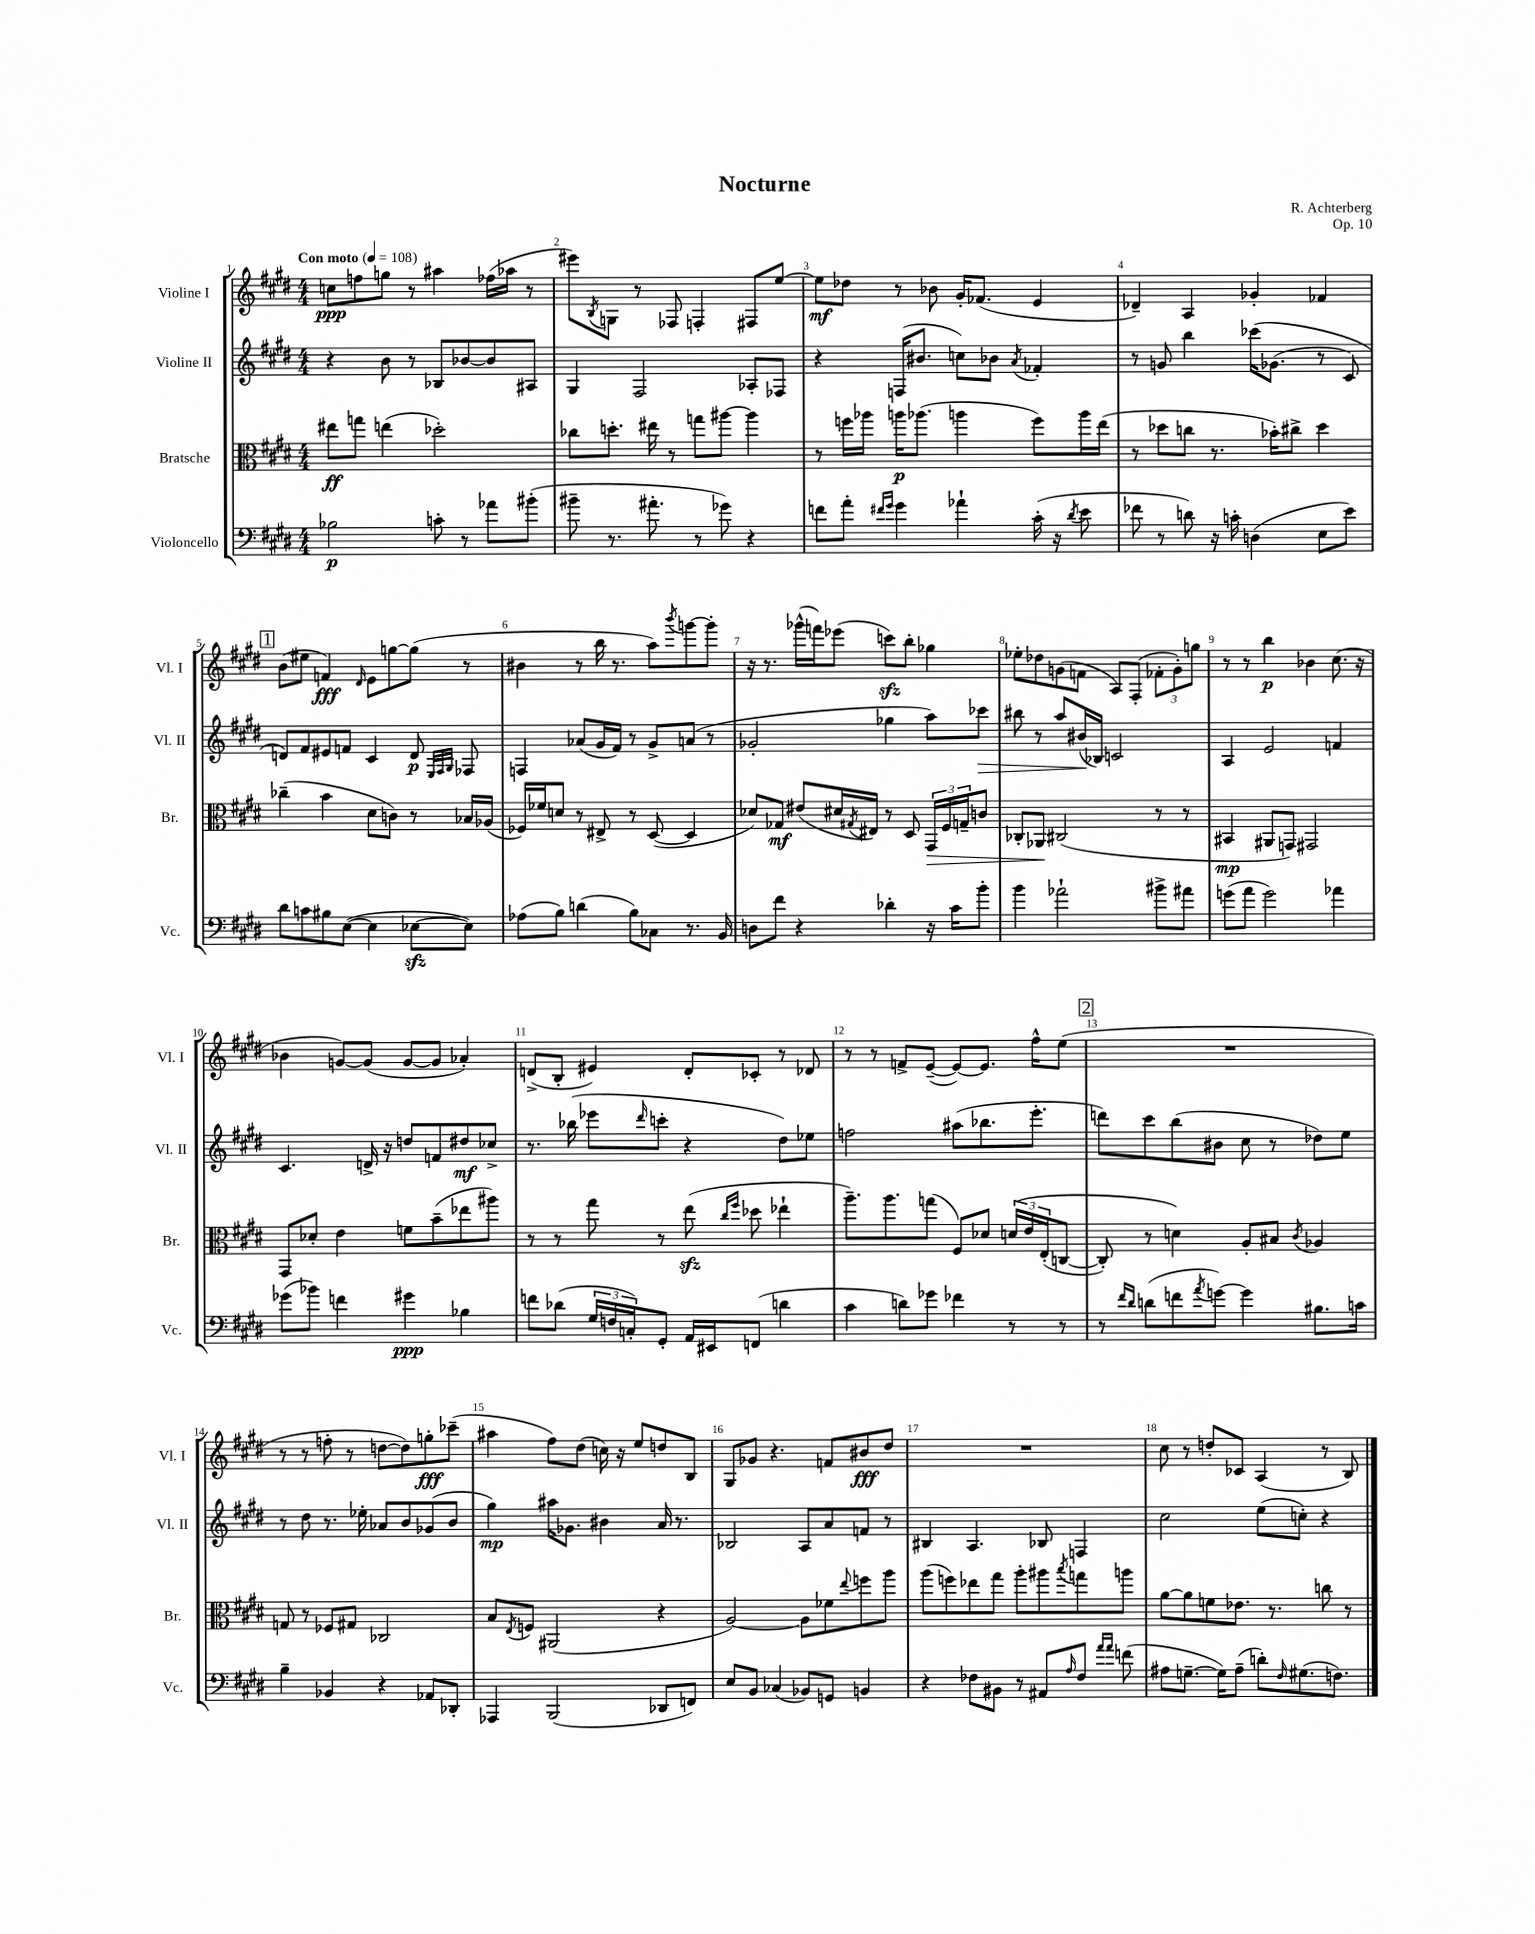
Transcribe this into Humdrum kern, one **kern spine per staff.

**kern	**dynam	**kern	**dynam	**kern	**dynam	**kern	**dynam
*part4	*part4	*part3	*part3	*part2	*part2	*part1	*part1
*staff4	*staff4	*staff3	*staff3	*staff2	*staff2	*staff1	*staff1
*I"Violoncello	*	*I"Bratsche	*	*I"Violine II	*	*I"Violine I	*
*I'Vc.	*	*I'Br.	*	*I'Vl. II	*	*I'Vl. I	*
*clefF4	*	*clefC3	*	*clefG2	*	*clefG2	*
*k[f#c#g#d#]	*	*k[f#c#g#d#]	*	*k[f#c#g#d#]	*	*k[f#c#g#d#]	*
*M4/4	*	*M4/4	*	*M4/4	*	*M4/4	*
*MM108	*	*MM108	*	*MM108	*	*MM108	*
=1	=1	=1	=1	=1	=1	=1	=1
!	!	!	!	!	!	!LO:TX:a:B:t=Con moto	!
2B-X\	p	8ee#X\L	ff	4r	.	8ccn\L	ppp
.	.	8ggn\J	.	.	.	8ffn\	.
.	.	(4een\	.	8b\	.	8ggn\J	.
.	.	.	.	8r	.	8r	.
8cn'\	.	2dd-X'\)	.	8B-X/L	.	4aa#X\	.
8r	.	.	.	[8b-X/	.	.	.
8a-X\L	.	.	.	8b-/]	.	(16ff-X\LL	.
.	.	.	.	.	.	16aa-X\JJ	.
(8b#X'\J	.	.	.	8A#X/J	.	8r	.
=2	=2	=2	=2	=2	=2	=2	=2
8b#X~\	.	8cc-X\L	.	4G#/	.	8eee#X\L)	.
.	.	.	.	.	.	8qB/	.
8.r	.	8.ddn'\J	.	.	.	8Gn\J	.
.	.	.	.	2F#/	.	8r	.
8.a#X'\	.	16ee#X\	.	.	.	.	.
.	.	8r	.	.	.	8F-X/	.
8r	.	8ggn\L	.	.	.	4Fn'/	.
8g-X\)	.	[8aa#X\J	.	.	.	.	.
4r	.	4aa#\]	.	8A-X'/L	.	8F#X/L	.
.	.	.	.	8F-X/J	.	[8ee/J	.
=3	=3	=3	=3	=3	=3	=3	=3
8fn\L	.	8r	.	4r	.	8ee\L]	mf
8a'\J	.	16ffn\LL	.	.	.	8dd-X\J	.
.	.	16aa-X\JJ	.	.	.	.	.
16qqf#X/LL	.	.	.	.	.	.	.
16qqg#/JJ	.	.	.	.	.	.	.
4g#\	.	16aan\KL	p	(16Fn/KL	.	8r	.
.	.	(8.aa-X\J	.	8.b#X/J	.	.	.
.	.	.	.	.	.	8b-X\	.
4a-X`\	.	4aan\	.	8ccn\L)	.	16g#'/KL	.
.	.	.	.	.	.	(8.f-X/J	.
.	.	.	.	8b-X\J	.	.	.
.	.	.	.	8qa/	.	.	.
(16c#'\	.	8ff\L)	.	4f-X'/	.	4e/	.
16r	.	.	.	.	.	.	.
8qd#/	.	.	.	.	.	.	.
8e\	.	16aa\L	.	.	.	.	.
.	.	(16ee\JJ	.	.	.	.	.
=4	=4	=4	=4	=4	=4	=4	=4
8f-X\	.	8r	.	8r	.	4d-X~/)	.
8r	.	8dd-X\L	.	8gn/	.	.	.
8dn\)	.	8ccn\J	.	4bb\	.	4A/	.
16r	.	8.r	.	.	.	.	.
16cn'\	.	.	.	.	.	.	.
(4Dn\	.	.	.	(16ccc-X\KL	.	4g-X'/	.
.	.	16b-X'\KL)	.	(8.g-X\J	.	.	.
.	.	8cc#X^\J	.	.	.	.	.
8E\L	.	4dd-\	.	8r	.	4f-X/	.
8e\J)	.	.	.	8c#/)	.	.	.
!!LO:LB:g=z
!!LO:REH:place=s1:t=1
=5	=5	=5	=5	=5	=5	=5	=5
8d#\L	.	(4cc-X~\	.	8dn/L)	.	(8b\L	.
8cn\	.	.	.	8f#/	.	8ee#X\J	.
8B#X\	.	4b\	.	8e#X/	.	4fn/)	fff
([8E\J	.	.	.	8fn/J	.	.	.
.	.	.	.	.	.	16qqd#/	.
4E\]	.	8d#\L	.	4c#/	.	8e\L	.
.	.	8cn\J)	.	.	.	[8ggn\	.
[8E-Xzz\L	.	8r	.	8d/	p	(8gg\J]	.
.	.	.	.	32qqE/LLL	.	.	.
.	.	.	.	32qqF#/	.	.	.
.	.	.	.	32qqG#/JJJ	.	.	.
8E-\J])	.	16B-X/LL	.	8F-X/	.	8r	.
.	.	(16A-X/JJ	.	.	.	.	.
=6	=6	=6	=6	=6	=6	=6	=6
(8A-X\L	.	16F-X/LL)	.	4Fn/	.	4b#X\	.
.	.	16f-X/J	.	.	.	.	.
8B\J)	.	8dn/J	.	.	.	.	.
(4dn\	.	8r	.	(8a-X/L	.	8r	.
.	.	8E#X^/	.	16g#/L	.	16bb\	.
.	.	.	.	16f#/JJ)	.	8.r	.
8B\L)	.	8r	.	8r	.	.	.
8C-X\J	.	([8D#/	.	8g#^/L	.	8aa\L)	.
.	.	.	.	.	.	8qbbb/	.
8.r	.	4D#/]	.	(8an/J	.	[8gggn\	.
.	.	.	.	8r	.	8ggg'\J]	.
16BB/	.	.	.	.	.	.	.
=7	=7	=7	=7	=7	=7	=7	=7
8Dn\L	.	8d-X/L)	.	2g-X'/	.	16r	.
.	.	.	.	.	.	8.r	.
8f#\J	.	8G-X/J	mf	.	.	.	.
4r	.	(8e#X/L	.	.	.	(16ggg-X^^\LL	.
.	.	.	.	.	.	16fffn\J)	.
.	.	16d#X/L	.	.	.	(8eee-X\J	.
.	.	8qG#X/	.	.	.	.	.
.	.	16E#X/JJ)	.	.	.	.	.
4d-X'\	.	8r	.	4gg-X\	.	8cccnzz\L)	.
.	.	8D#/	.	.	.	8bb'\J	.
!	!	!	!LO:HP:b	!	!	!	!
16r	.	24GG#/LL	>	8aa\L)	.	4gg-X\	.
.	.	24F#/	.	.	.	.	.
16c#\KL	.	.	.	.	.	.	.
.	.	24Gn~/J	.	.	.	.	.
!	!	!	!	!	!LO:HP:b	!	!
8b'\J	.	8cn/J	.	8ccc-X\J	>	.	.
=8	=8	=8	=8	=8	=8	=8	=8
4b\	.	8C-X'/L	.	8bb#X\	.	8ee-X'\L	.
.	.	8AA-X/J	.	8r	.	8dd-X\	.
2a-X`\	.	(2C#X/	]	8aa/L	.	(8gn\	.
.	.	.	.	(16b#X/L	.	8fn\J	.
.	.	.	.	16B-X/JJ)	]	.	.
.	.	.	.	2cn/	.	8A/L)	.
.	.	.	.	.	.	(8F#'/J	.
8b#X^\L	.	8r	.	.	.	12f-X'\L	.
.	.	.	.	.	.	12g'\)	.
8a#X\J	.	8r	.	.	.	.	.
.	.	.	.	.	.	12ggn\J	.
=9	=9	=9	=9	=9	=9	=9	=9
(8gn\L	.	4BB#X/	mp	4A/	.	8r	.
8a\J	.	.	.	.	.	8r	.
2g\)	.	8AA#X/L	.	2e/	.	4bb\	p
.	.	8GGn/J)	.	.	.	.	.
.	.	2GG#X/	.	.	.	4b-X\	.
4a-X\	.	.	.	4fn/	.	(8.cc#\	.
.	.	.	.	.	.	16r	.
!!LO:LB:g=z
=10	=10	=10	=10	=10	=10	=10	=10
(8g-X\L	.	8GG#/L	.	4.c#/	.	4b-X\	.
8b-X\J)	.	8d-X'/J	.	.	.	.	.
4fn\	.	4e\	.	.	.	[8gn/L)	.
.	.	.	.	16dn^/	.	(8g/J]	.
.	.	.	.	16r	.	.	.
4g#X\	ppp	8fn\L	.	8ddn/L	.	[8g/L	.
.	.	(8b~\	.	8fn/	.	8g/J]	.
4B-X\	.	8ee-X\	.	8dd#X/	mf	4a-X'/)	.
.	.	8aa#X\J)	.	8cc-X^/J	.	.	.
=11	=11	=11	=11	=11	=11	=11	=11
8fn\L	.	8r	.	8.r	.	(8dn^/L	.
(8d-X\J	.	8r	.	.	.	8B'/J	.
.	.	.	.	(16bb-X\	.	.	.
24G#/LL	.	8gg#\	.	8eee-X\L	.	4e#X/)	.
24Fn/	.	.	.	.	.	.	.
24Cn'/J)	.	.	.	.	.	.	.
.	.	.	.	16qqddd#/	.	.	.
8GG#'/J	.	8r	.	8cccn'\J	.	.	.
16AA/LL	.	(8eezz\	.	4r	.	8d'/L	.
16EE#X/J	.	.	.	.	.	.	.
.	.	16qqcc#/LL	.	.	.	.	.
.	.	16qqff#/JJ	.	.	.	.	.
(8FFn/J	.	8dd-X\	.	.	.	8c-X'/J	.
4dn\	.	4ee-X`\	.	8dd#\L)	.	8r	.
.	.	.	.	8ee-X\J	.	8d-X/	.
=12	=12	=12	=12	=12	=12	=12	=12
4c#\	.	8.aa~\L)	.	2ffn\	.	8r	.
.	.	.	.	.	.	8r	.
.	.	8.aa\	.	.	.	.	.
8dn\L)	.	.	.	.	.	8fn^/L	.
8g-X\J	.	(8ggn\J	.	.	.	([8e~/J	.
4f-X\	.	8F#/L)	.	(8aa#X\L	.	8e/L_)	.
.	.	8d-X/J	.	8.bb-X\	.	8.e/J]	.
8r	.	(24dn/LL	.	.	.	.	.
.	.	24e/	.	.	.	.	.
.	.	.	.	8.eee'\J	.	16ff#^^\KL	.
.	.	(24E'/J	.	.	.	.	.
8r	.	[8Cn/J	.	.	.	(8ee\J	.
!!LO:REH:place=s1:t=2
=13	=13	=13	=13	=13	=13	=13	=13
8r	.	8C'/])	.	8dddn\L)	.	1r	.
16qqf#/LL	.	.	.	.	.	.	.
16qqd#/JJ	.	.	.	.	.	.	.
(8dn\L	.	8r	.	8ccc#\	.	.	.
8fn\	.	4dn\)	.	(8bb\	.	.	.
8qa/	.	.	.	.	.	.	.
[8gn\J)	.	.	.	8b#X\J	.	.	.
4g\]	.	8A'/L	.	8cc#\	.	.	.
.	.	8B#X/J	.	8r	.	.	.
.	.	8qc#/	.	.	.	.	.
8.B#X\L	.	4A-X/	.	8dd-X\L)	.	.	.
.	.	.	.	8ee\J	.	.	.
16cn\Jk	.	.	.	.	.	.	.
!!LO:LB:g=z
=14	=14	=14	=14	=14	=14	=14	=14
4B~\	.	8Gn/	.	8r	.	8r	.
.	.	8r	.	8dd#\	.	8r	.
4BB-X/	.	8F-X/L	.	8.r	.	8ffn'\	.
.	.	8G#X/J	.	.	.	8r	.
.	.	.	.	16ee-X'\	.	.	.
4r	.	2C-X/	.	8a-X/L	.	[8ddn\L	.
.	.	.	.	8b/	.	8dd\])	.
8AA-X/L	.	.	.	(8g-X/	.	8ggn'\	fff
8DD-X'/J	.	.	.	8b/J	.	(8ccc-X~\J	.
=15	=15	=15	=15	=15	=15	=15	=15
4AAA-X/	.	8B/L	.	4gg#\)	mp	4aa#X\	.
.	.	8qE/	.	.	.	.	.
.	.	8Fn/J	.	.	.	.	.
(2BBB/	.	(2AA#X/	.	16aa#X\KL	.	8ff#\L)	.
.	.	.	.	8.g-X\J	.	.	.
.	.	.	.	.	.	(8dd#\J	.
.	.	.	.	4b#X\	.	16ccn\)	.
.	.	.	.	.	.	16r	.
.	.	.	.	.	.	8ee/L	.
8DD-X/L	.	4r	.	16a/	.	8ddn/	.
.	.	.	.	8.r	.	.	.
8FFn/J)	.	.	.	.	.	8B/J	.
=16	=16	=16	=16	=16	=16	=16	=16
8E/L	.	[2A/)	.	2B-X/	.	8G#/L	.
8BB/J	.	.	.	.	.	8g-X/J	.
(4C-X/	.	.	.	.	.	4.r	.
8BB-X/L)	.	8A\L]	.	8A/L	.	.	.
8GGn/J	.	8f-X\	.	8a/	.	8fn/L	.
.	.	8qqee/	.	.	.	.	.
4BBn/	.	8ffn\	.	8fn/J	.	8b#X/	fff
.	.	8aa\J	.	8r	.	8dd#/J	.
=17	=17	=17	=17	=17	=17	=17	=17
4r	.	(8aa\L	.	4B#X/	.	1r	.
.	.	8ffn\)	.	.	.	.	.
8F-X\L	.	8ee-X\	.	4.A/	.	.	.
8BB#X\J	.	8gg#\J	.	.	.	.	.
8r	.	8aa'\L	.	.	.	.	.
8AA#X/L	.	8aa#X\	.	8B-X/	.	.	.
16qqA/	.	8qbb/	.	.	.	.	.
8F-/J	.	8ggn\	.	4Fn/	.	.	.
16qqa/LL	.	.	.	.	.	.	.
16qqa/JJ	.	.	.	.	.	.	.
(8fn\	.	8aan\J	.	.	.	.	.
=18	=18	=18	=18	=18	=18	=18	=18
8A#X\L	.	[8a\L	.	2cc#\	.	8cc#\	.
[8.Gn~\J	.	8a\]	.	.	.	8r	.
.	.	8fn\	.	.	.	8ddn'/L	.
16G\KL])	.	.	.	.	.	.	.
(8A#~\J	.	8.e-X\J	.	.	.	8c-X/J	.
8dn'\L)	.	.	.	(8ee\L	.	(4A/	.
.	.	8.r	.	.	.	.	.
16qqF#/	.	.	.	.	.	.	.
(8.G#X\	.	.	.	8ccn'\J)	.	.	.
.	.	8ccn\	.	4r	.	8r	.
8.Fn\J)	.	.	.	.	.	.	.
.	.	8r	.	.	.	8B/)	.
==	==	==	==	==	==	==	==
*-	*-	*-	*-	*-	*-	*-	*-
